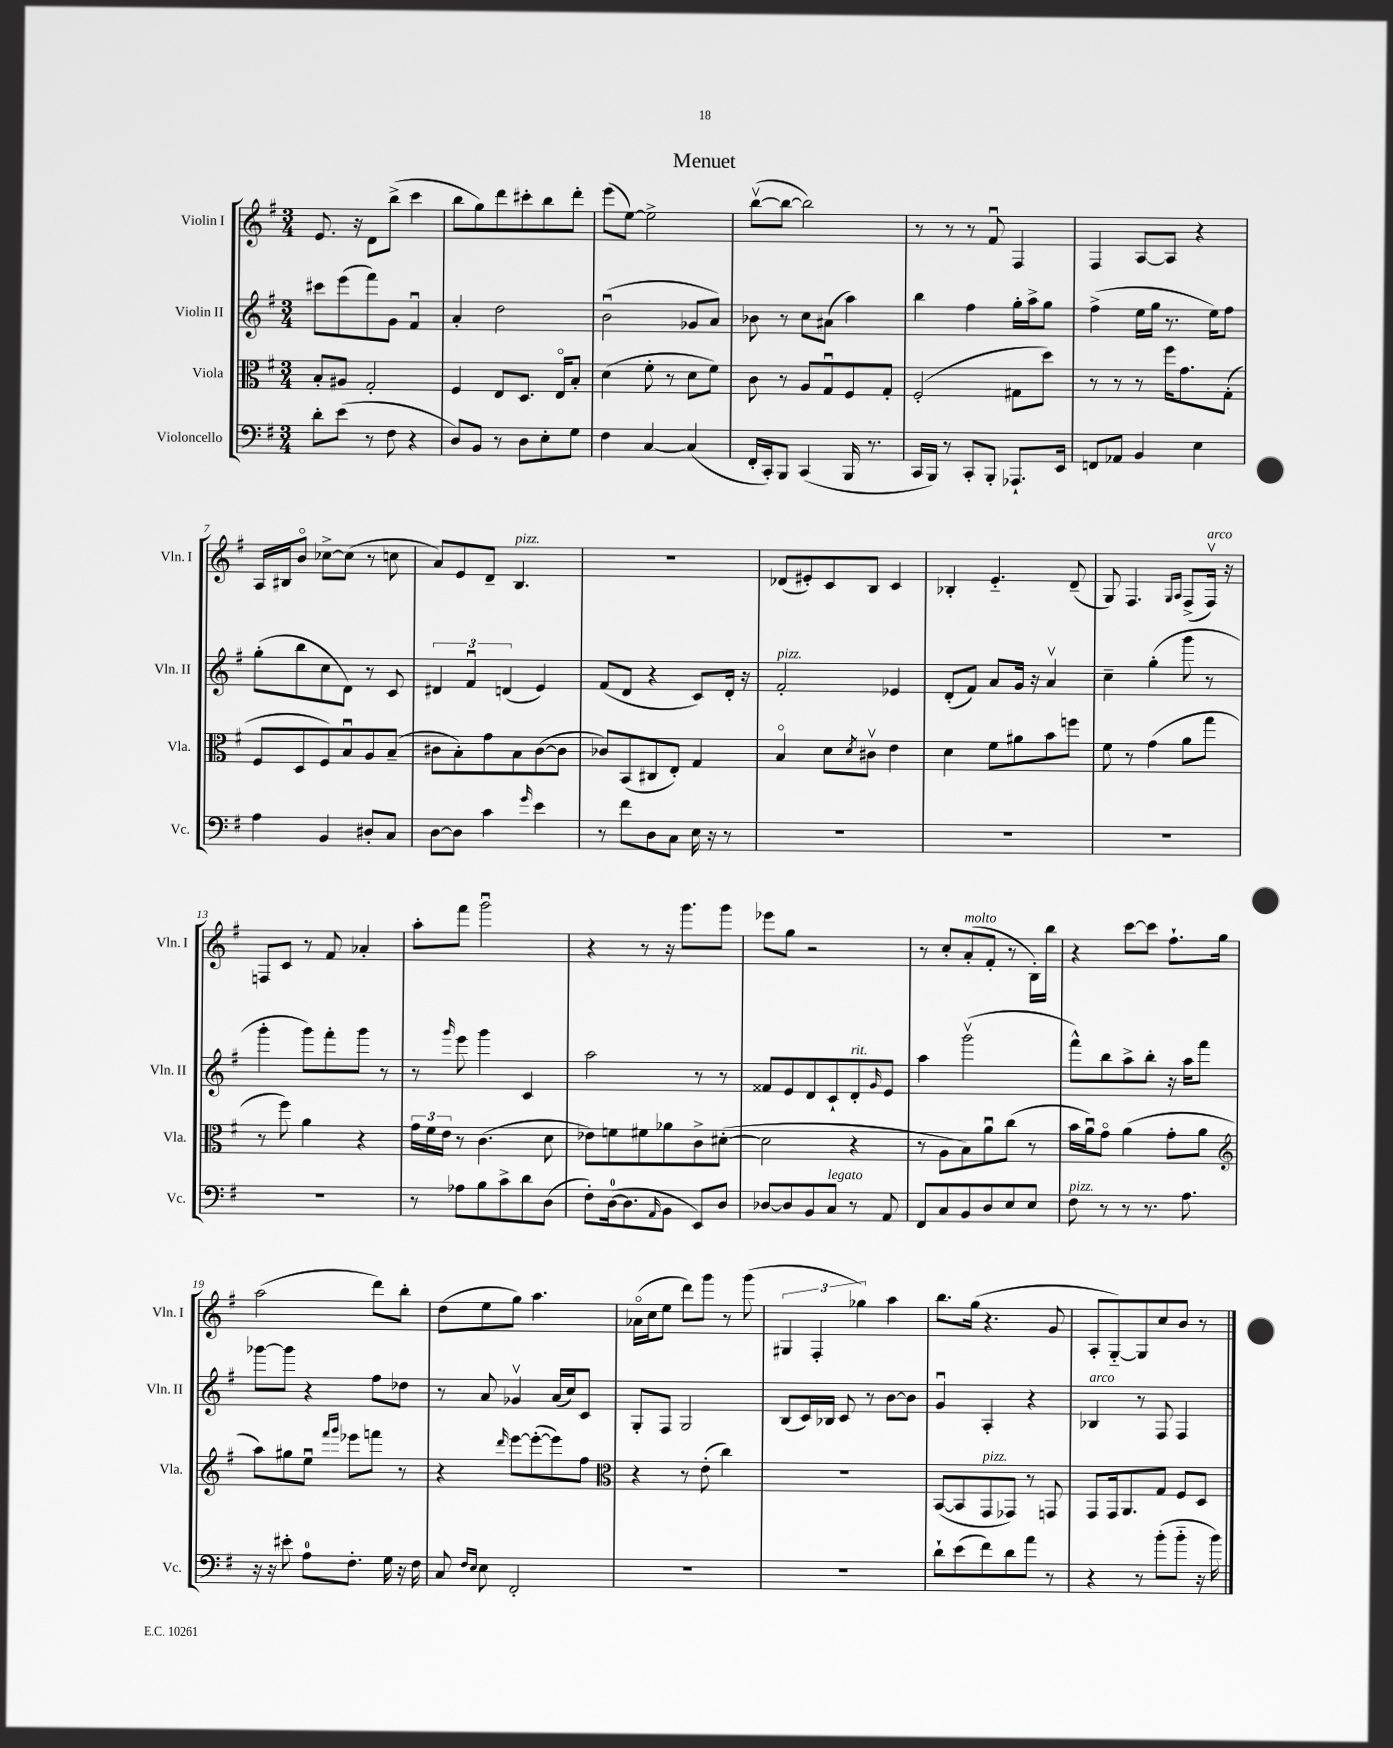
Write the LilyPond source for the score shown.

\header { title = "Menuet" }
<<
\new StaffGroup <<
\new Staff = "s0" \with { instrumentName = "Violin I" shortInstrumentName = "Vln. I" } {
    \clef treble \key g \major \numericTimeSignature \time 3/4
    e'8. r16 d'8 b''8->( c'''4 |
    b''8 g''8) d'''8 cis'''8-. b''8 d'''8-. |
    e'''8( e''8~) e''2-> |
    b''8~\upbow( b''8~ b''2) |
    r8 r8 r8 fis'8\downbow fis4 |
    fis4 a8~ a8 r4 |
    a16 bis16 b'8\flageolet ces''8~-> ces''8( r8 c''8 |
    a'8) e'8 d'8-- b4.^\markup { \italic "pizz." } |
    R2. |
    des'8( eis'8-.) c'8 b8 c'4 |
    bes4-. e'4.-_ d'8--( |
    g8) fis4. \grace { g16 a16 } fis8->( fis16\upbow^\markup { \italic "arco" }) r16 |
    f8 c'8 r8 fis'8 aes'4-. |
    a''8-. fis'''8 g'''2\downbow |
    r4 r8 r16 g'''8. g'''8 |
    ees'''8 g''8 r2 |
    r8 c''8-. a'8-.^\markup { \italic "molto" }( fis'8-. r8 b16-.) b''16 |
    r4 c'''8~ c'''8 fis''8.-! g''16 |
    a''2( d'''8) b''8-. |
    d''8( e''8 g''8) a''4. |
    aes'16\flageolet( c''16 e''8 d'''8) g'''8 r8 g'''8( |
    \tuplet 3/2 { gis4 fis4-. ges''4) } a''4 |
    b''8. g''16( r4. g'8 |
    a8-. g8~-_) g8 c''8 b'8 r8 \bar "|." |
}
\new Staff = "s1" \with { instrumentName = "Violin II" shortInstrumentName = "Vln. II" } {
    \clef treble \key g \major \numericTimeSignature \time 3/4
    cis'''8 e'''8( fis'''8) g'8 fis'4\downbow |
    a'4-. d''2 |
    b'2\downbow( ges'8 a'8) |
    bes'8 r8 c''8 ais'8( a''4) |
    b''4 fis''4 g''16-. a''16-> g''8 |
    fis''4->( e''16 g''16 r8. e''16) fis''8 |
    g''8-.( b''8 c''8 d'8) r8 c'8 |
    \tuplet 3/2 { dis'4 fis'4\downbow d'4( } e'4) |
    fis'8( d'8 r4 c'8) d'16-. r16 |
    fis'2-.^\markup { \italic "pizz." } ees'4 |
    d'8-.( fis'8) a'8 g'16 r16 a'4\upbow |
    c''4-- g''4-.( g'''8 r8 |
    g'''4-. g'''8) fis'''8-. g'''8 r8 |
    r8 \grace { g'''16 } e'''8 g'''4 c'4 |
    a''2 r8 r8 |
    fisis'8 e'8 d'8 c'8-! d'8-.^\markup { \italic "rit." } \grace { g'16 } e'8 |
    a''4 g'''2\upbow( |
    fis'''8-^) b''8 a''8-> b''8-. r16 a''16 fis'''8 |
    ges'''8~ ges'''8 r4 fis''8 des''8 |
    r8 a'8 ges'4\upbow a'16( c''16) c'8 |
    g8-. fis8 g2 |
    b8( c'16) bes16 c'8 r8 b'8~ b'8 |
    g'4\downbow a4-. r4 |
    bes4^\markup { \italic "arco" } r8 fis8 fis4 \bar "|." |
}
\new Staff = "s2" \with { instrumentName = "Viola" shortInstrumentName = "Vla." } {
    \clef alto \key g \major \numericTimeSignature \time 3/4
    b8-. ais8 g2-. |
    fis4 e8 d8. e16\flageolet b8-. |
    d'4( fis'8-. r8 d'8 fis'8) |
    c'8 r8 a8 g8\downbow fis8 g8-. |
    fis2-.( gis8 d''8) |
    r8 r8 r8 fis''16 g'8. g8-.( |
    fis8 d8 fis8) b8\downbow a8 b8--( |
    cis'8 b8-.) g'8 b8 cis'8~( cis'8 |
    ces'8) b,8( cis8 e8-.) g4 |
    b4\flageolet d'8 \acciaccatura { d'8 } cis'8\upbow e'4 |
    d'4 fis'8 ais'8 b'8 f''8 |
    fis'8 r8 g'4( a'8 g''8 |
    r8 fis''8) a'4 r4 |
    \tuplet 3/2 { g'16 fis'16 e'16 } r8 c'4.( d'8 |
    ees'8) f'8 fis'8 aes'8 c'8-> dis'8~-.( |
    dis'2 r4 |
    r8 a8 b8) a'8\downbow c''8( r8 |
    b'16 a'16\downbow) g'8\flageolet a'4( g'8-. a'8 |
    \clef treble a''8) gis''8 e''8\downbow \grace { fis'''16 g'''16 } ees'''8 f'''8 r8 |
    r4 \grace { d'''16 } e'''8~ e'''8~-.( e'''8) fis''8 |
    \clef alto r4 r8 e'8-.( c''4) |
    R2. |
    b,8~( b,8 g,8^\markup { \italic "pizz." } ges,8) r8 g,8 |
    g,8 g,16 a,8. g8 fis8 d8 \bar "|." |
}
\new Staff = "s3" \with { instrumentName = "Violoncello" shortInstrumentName = "Vc." } {
    \clef bass \key g \major \numericTimeSignature \time 3/4
    d'8-. e'8( r8 fis8 r4 |
    d8) b,8 r8 d8 e8-. g8 |
    fis4 c4~ c4( |
    fis,16-. c,16-.) b,,8 c,4( b,,16 r8. |
    c,16 b,,16) r8 c,8-. b,,8-. aes,,8.-! e,16 |
    f,8 aes,8 b,4 e4 |
    a4 b,4 dis8-. c8 |
    d8~ d8 c'4 \grace { g'16 } e'4 |
    r8 fis'8 d8 c8 e16 r16 r8 |
    R2. |
    R2. |
    R2. |
    R2. |
    r8 aes8 b8 c'8-> d'8 d8( |
    fis8-.) d16-0~( d8. \grace { a,16 } b,8 e,8) d8 |
    des8~ des8 b,8 c8^\markup { \italic "legato" } r8 a,8 |
    fis,8 c8 b,8 d8 e8 e8 |
    fis8^\markup { \italic "pizz." } r8 r8 r8. a8. |
    r16 r16 eis'8-. a8-0 fis8.-. g16 r16 fis16 |
    c8 \grace { fis16 e16 } e8 fis,2-. |
    R2. |
    R2. |
    d'8-! e'8( fis'8) d'8 a'8 r8 |
    r4 r8 b'8-.( b'8-_ r16 b'16) \bar "|." |
}
>>
>>
